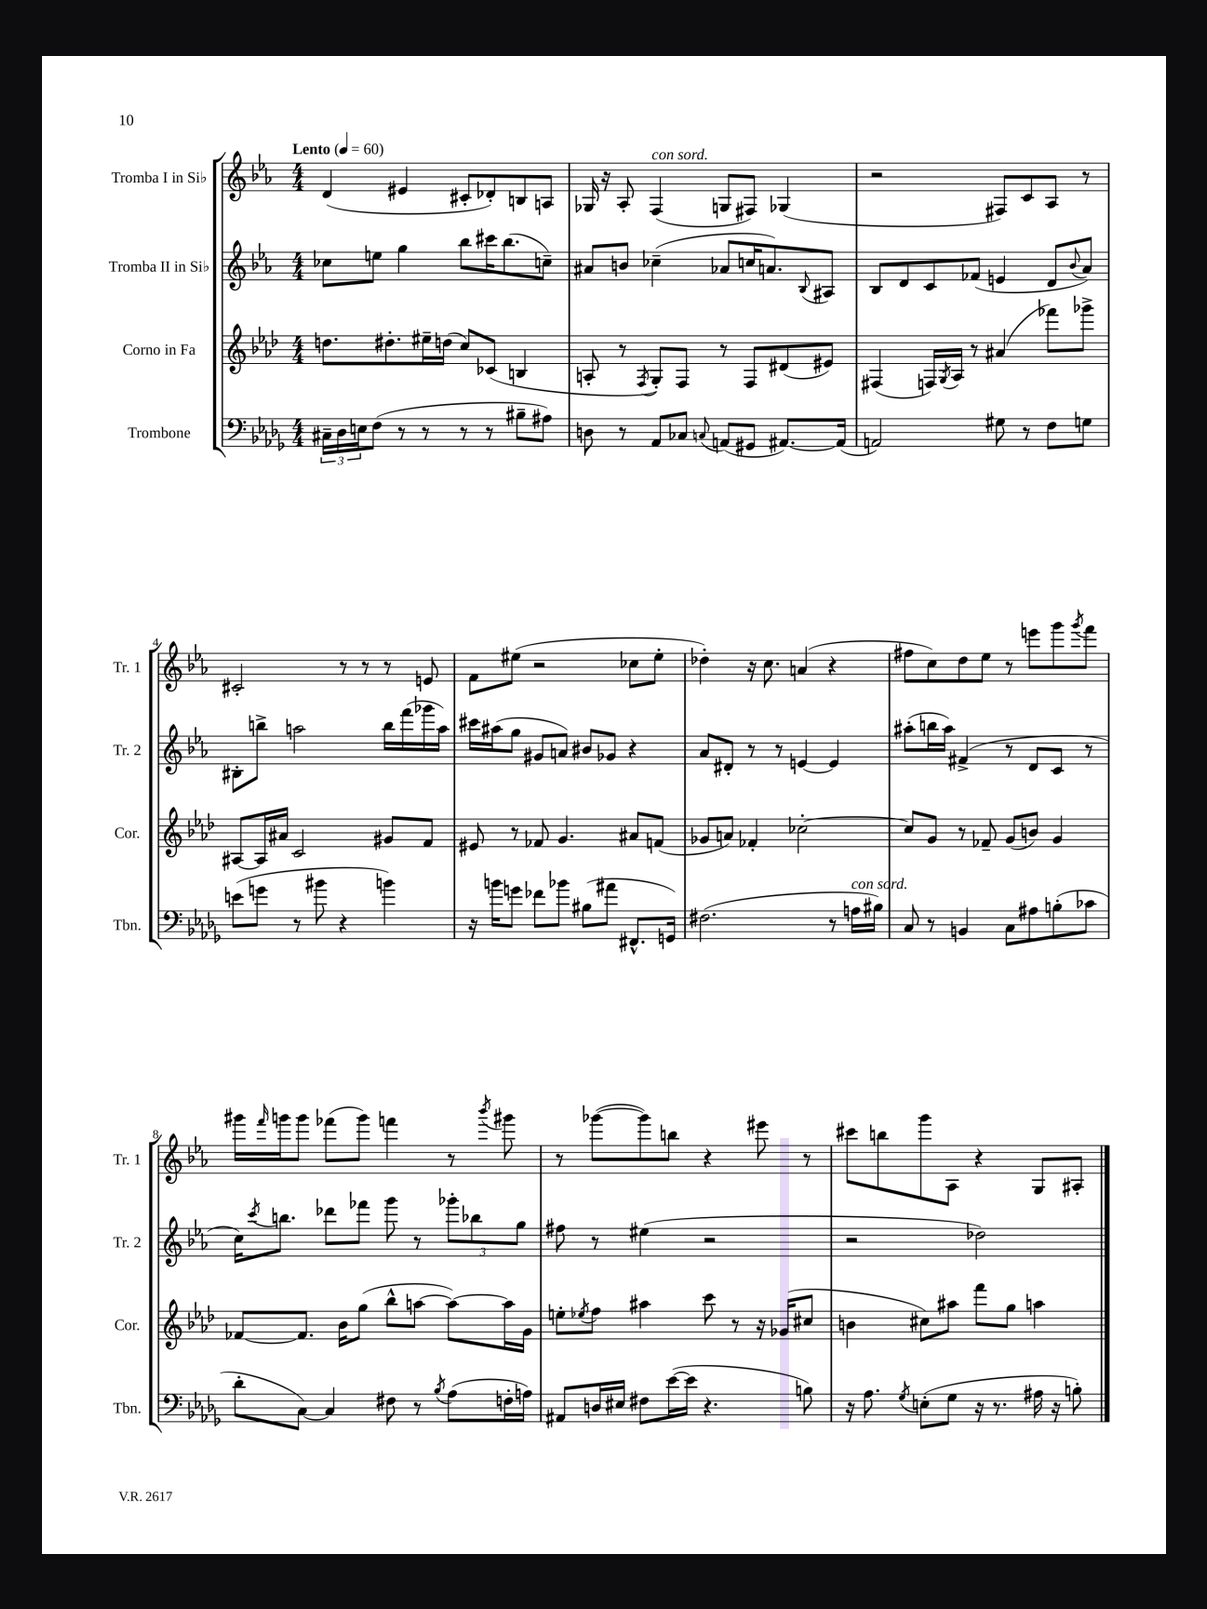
<<
\new StaffGroup <<
\new Staff = "s0" \with { instrumentName = "Tromba I in Sib" shortInstrumentName = "Tr. 1" } {
    \clef treble \key ees \major \numericTimeSignature \time 4/4 \tempo "Lento" 4 = 60
    d'4( eis'4 cis'8-. des'8-.) b8 a8 |
    ges16 r16 aes8-. f4^\markup { \italic "con sord." }( g8 fis8) ges4( |
    r2 fis8) c'8 aes8 r8 |
    cis'2-. r8 r8 r8 e'8 |
    f'8 eis''8( r2 ces''8 eis''8-. |
    des''4-.) r16 c''8. a'4( r4 |
    fis''8 c''8) d''8 ees''8 r8 e'''8 g'''8 \acciaccatura { g'''8 } f'''8 |
    gis'''16 \grace { f'''16 } g'''16 g'''8 fes'''8( g'''8) f'''4 r8 \acciaccatura { bes'''8 } gis'''8 |
    r8 ges'''8~( ges'''8) b''8 r4 eis'''8 r8 |
    cis'''8 b''8 g'''8 aes8 r4 g8 ais8-. \bar "|." |
}
\new Staff = "s1" \with { instrumentName = "Tromba II in Sib" shortInstrumentName = "Tr. 2" } {
    \clef treble \key ees \major \numericTimeSignature \time 4/4
    ces''8 e''8 g''4 bes''8 cis'''16 bes''8.( c''8--) |
    ais'8 b'8 ces''4--( aes'8 c''16 a'8.) \appoggiatura { bes8 } ais8 |
    bes8 d'8 c'8 fes'8( e'4 d'8 \appoggiatura { bes'8 } aes'8) |
    bis8-. b''8-> a''2 b''16 f'''16( ges'''16 a''16) |
    cis'''16 ais''16( g''8 gis'8 a'8) bis'8 ges'8 r4 |
    aes'8 dis'8-. r8 r8 e'4~ e'4 |
    ais''8-.( b''16 ais''16) fis'4->( r8 d'8 c'8 r8 |
    c''16) \acciaccatura { c'''8 } b''8. des'''8 fes'''8 g'''8 r8 \tuplet 3/2 { ges'''8-. bes''8 g''8 } |
    fis''8 r8 eis''4( r2 |
    r2 des''2) \bar "|." |
}
\new Staff = "s2" \with { instrumentName = "Corno in Fa" shortInstrumentName = "Cor." } {
    \clef treble \key aes \major \numericTimeSignature \time 4/4
    d''8. dis''8.-. eis''16-- d''16( c''8) ces'8( b4 |
    a8-. r8 \acciaccatura { f8 } g8-.) f8 r8 f8 dis'8( eis'8) |
    fis4( f16) \acciaccatura { g8 } aes16 r8 ais'4( fes'''8) ges'''8-> |
    ais8~ ais16 ais'16 c'2 gis'8 f'8 |
    eis'8 r8 fes'8 g'4. ais'8 f'8( |
    ges'8 a'8) fes'4-. ces''2~-. |
    ces''8 g'8 r8 fes'8-- g'8( b'8) g'4 |
    fes'8~ fes'8. bes'16 g''8( bes''8-^ a''8~ a''8~) a''16 g'16 |
    e''8-. \acciaccatura { ees''8 } f''8 ais''4 c'''8 r8 r16 ges'16( cis''8 |
    b'4 cis''8) ais''8 f'''8 g''8 a''4 \bar "|." |
}
\new Staff = "s3" \with { instrumentName = "Trombone" shortInstrumentName = "Tbn." } {
    \clef bass \key des \major \numericTimeSignature \time 4/4
    \tuplet 3/2 { cis16-- des16 e16 } f8( r8 r8 r8 r8 bis8-- ais8) |
    d8 r8 aes,8 ces8 \appoggiatura { c8 } a,8( gis,8 ais,8.~) ais,16( |
    a,2) gis8 r8 f8 g8 |
    e'8( g'8 r8 bis'8 r4 b'4) |
    r16 b'16 g'8 fes'8 bes'8 bis8( ais'8 fis,8.-^ g,16) |
    fis2.( r8 a16^\markup { \italic "con sord." } bis16) |
    c8 r8 b,4 c8 ais8 b8-.( ces'8 |
    des'8-. c8~) c4 fis8 r8 \acciaccatura { bes8 } aes8( f16-. a16) |
    ais,8 d16 eis16 fis8 ees'16~( ees'16 r4. b8) |
    r16 aes8. \acciaccatura { ges8 } e8-.( ges8 r16 r8. ais16 r16 b8-.) \bar "|." |
}
>>
>>
